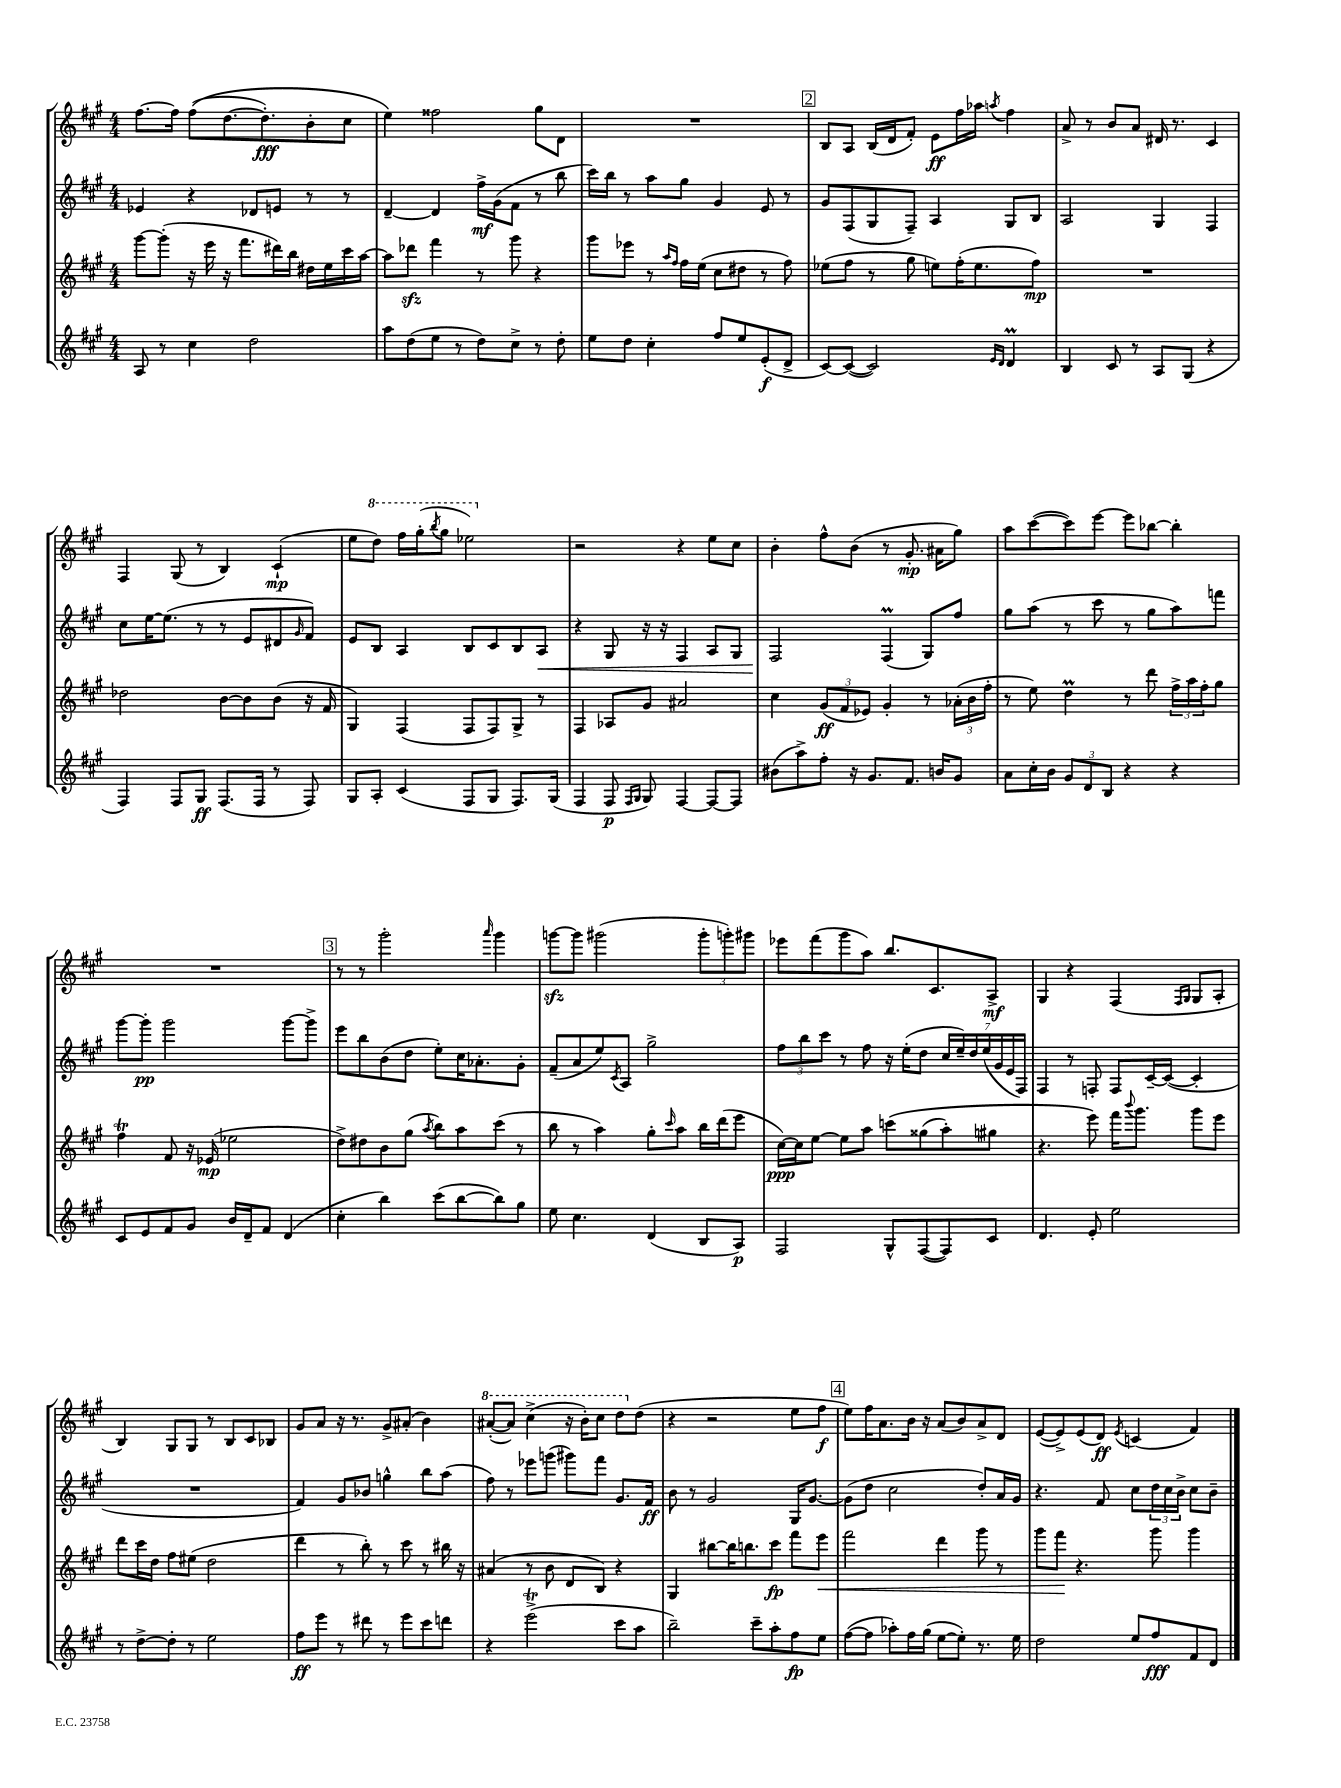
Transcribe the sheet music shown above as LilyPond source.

<<
\new StaffGroup <<
\new Staff = "s0" {
    \clef treble \key a \major \numericTimeSignature \time 4/4
    fis''8.~ fis''16 fis''8(\( d''8.~ d''8.-.\fff) b'8-. cis''8 |
    e''4\) fisis''2 gis''8 d'8 |
    R1 |
    \mark \markup { \box "2" } b8 a8 b16( d'16 fis'8-.) e'8\ff fis''16 aes''16 \acciaccatura { a''8 } fis''4 |
    a'8-> r8 b'8 a'8 dis'16 r8. cis'4 |
    fis4 gis8( r8 b4) cis'4-!\mp( |
    e''8 \ottava #1 d'''8) fis'''16 gis'''16-.( \acciaccatura { b'''8 } gis'''8 ees'''2) \ottava #0 |
    r2 r4 e''8 cis''8 |
    b'4-. fis''8-^ b'8( r8 gis'8.-.\mp ais'16 gis''8) |
    a''8 cis'''8~( cis'''8) e'''8~ e'''8 bes''8~ bes''4-. |
    R1 |
    \mark \markup { \box "3" } r8 r8 gis'''2-. \grace { a'''16 } gis'''4 |
    g'''8~\sfz g'''8 gis'''2( \tuplet 3/2 { gis'''8-. g'''8-.) gis'''8 } |
    ees'''8 fis'''8( gis'''8 a''8) b''8. cis'8. a8->\mf |
    gis4 r4 fis4( \grace { fis16 gis16 } gis8 a8-. |
    b4) gis8 gis8 r8 b8 cis'8 bes8 |
    gis'8 a'8 r16 r8. gis'8-> ais'8-.( b'4) |
    \ottava #1 ais''8~-.( ais''8) cis'''4->( r16 b''16-.) cis'''8 d'''8 \ottava #0 d''8( |
    r4 r2 e''8 fis''8\f |
    \mark \markup { \box "4" } e''8) fis''16 a'8. b'16 r16 a'8( b'8) a'8-> d'8 |
    e'8~( e'8->) e'8( d'8\ff) \acciaccatura { e'8 } c'4( fis'4) \bar "|." |
}
\new Staff = "s1" {
    \clef treble \key a \major \numericTimeSignature \time 4/4
    ees'4 r4 des'8 e'8 r8 r8 |
    d'4~-- d'4 fis''16->\mf gis'16( fis'8 r8 b''8 |
    cis'''16) b''16 r8 a''8 gis''8 gis'4 e'8 r8 |
    \mark \markup { \box "2" } gis'8 fis8( gis8 fis8--) a4 gis8 b8 |
    a2 gis4 fis4 |
    cis''8 e''16~ e''8.( r8 r8 e'8 dis'8 \grace { gis'16 } fis'8) |
    e'8 b8 a4 b8 cis'8 b8 a8\< |
    r4 gis8 r16 r16 fis4 a8 gis8 |
    fis2\! fis4\prall( gis8) fis''8 |
    gis''8 a''8( r8 cis'''8 r8 gis''8 a''8) f'''8 |
    gis'''8~ gis'''8-.\pp gis'''2 gis'''8~ gis'''8-> |
    \mark \markup { \box "3" } e'''8 b''8 b'8( d''8 e''8-.) cis''16 aes'8.-. gis'8-. |
    fis'8--( a'8 e''8) \acciaccatura { cis'8 } a8 gis''2-> |
    \tuplet 3/2 { fis''8 b''8 cis'''8 } r8 fis''8 r16 e''16-.( d''8 \tuplet 7/4 { cis''16 e''16--) d''16 e''16( gis'16 e'16 fis16) } |
    fis4 r8 f8-. f8 cis'16~-- cis'16~( cis'4-. |
    R1 |
    fis'4) gis'8 bes'8 g''4-^ b''8 a''8( |
    fis''8) r8 ees'''8 g'''8( gis'''8) fis'''8 gis'8. fis'16\ff |
    b'8 r8 gis'2 gis16 gis'8.~ |
    \mark \markup { \box "4" } gis'8( d''8 cis''2 d''8-.) a'16 gis'16 |
    r4. fis'8 cis''8 \tuplet 3/2 { d''16 cis''16 b'16-> } cis''8 b'8-- \bar "|." |
}
\new Staff = "s2" {
    \clef treble \key a \major \numericTimeSignature \time 4/4
    gis'''8~ gis'''8-.( r16 e'''16 r16 fis'''8. dis'''16) b''16 dis''16 e''16 cis'''16 a''16~ |
    a''8 des'''8\sfz fis'''4 r8 gis'''8 r4 |
    gis'''8 ees'''8 r8 \grace { a''16 fis''16 } fis''16 e''16( cis''8 dis''8 r8 fis''8) |
    \mark \markup { \box "2" } ees''8( fis''8 r8 gis''8 e''8) fis''16-.( e''8. fis''8\mp) |
    R1 |
    des''2 b'8~ b'8 b'8( r16 fis'16 |
    gis4) fis4( fis8 fis8) gis8-> r8 |
    fis4 aes8 gis'8 ais'2 |
    cis''4 \tuplet 3/2 { gis'8\ff( fis'8 ees'8) } gis'4-. r8 \tuplet 3/2 { aes'16-.( b'16 fis''16-. } |
    r8 e''8) d''4\prall r8 d'''8 \tuplet 3/2 { fis''16-> a''16 fis''16-. } gis''8 |
    fis''4\trill fis'8 r16 ees'16\mp( ees''2 |
    \mark \markup { \box "3" } d''8->) dis''8 b'8 gis''8( \acciaccatura { a''8 } b''8) a''8 cis'''8( r8 |
    b''8 r8 a''4) gis''8-. \grace { cis'''16 } a''8 b''16 d'''16( e'''8 |
    cis''16~\ppp) cis''16 e''8~ e''8 a''8 c'''8\( gisis''8( a''8-.) gis''8 |
    r4. e'''8\) fis'''16 \appoggiatura { b'''8 } gis'''8. gis'''8 e'''8 |
    d'''8 cis'''16 d''16 fis''8 eis''8( d''2 |
    d'''4 r8 b''8-.) r8 cis'''8 r8 bis''16 r16 |
    ais'4( r8 b'8 d'8 b8) r4 |
    gis4 bis''8~ bis''16 b''8. cis'''8\fp fis'''8 e'''8\< |
    \mark \markup { \box "4" } fis'''2 d'''4 gis'''8 r8 |
    gis'''8 fis'''8\! r4. gis'''8 gis'''4 \bar "|." |
}
\new Staff = "s3" {
    \clef treble \key a \major \numericTimeSignature \time 4/4
    a8 r8 cis''4 d''2 |
    a''8 d''8( e''8 r8 d''8) cis''8-> r8 d''8-. |
    e''8 d''8 cis''4-. fis''8 e''8 e'8-.\f( d'8-> |
    \mark \markup { \box "2" } cis'8~) cis'8~( cis'2) \grace { e'16 d'16 } d'4\prall |
    b4 cis'8 r8 a8 gis8( r4 |
    fis4) fis8 gis8\ff fis8.( fis16 r8 fis8) |
    gis8 a8-. cis'4( fis8 gis8 fis8.) gis16( |
    fis4 fis8\p \grace { fis16 gis16 } gis8) fis4~ fis8~ fis8 |
    bis'8( a''8->) fis''8-. r16 gis'8. fis'8. b'16 gis'8 |
    a'8 cis''16-. b'16 \tuplet 3/2 { gis'8 d'8 b8 } r4 r4 |
    cis'8 e'8 fis'8 gis'8 b'16 d'16-- fis'8 d'4( |
    \mark \markup { \box "3" } cis''4-. b''4) cis'''8( b''8~ b''8) gis''8 |
    e''8 cis''4. d'4( b8 a8\p) |
    fis2 gis8-^ fis8~( fis8) cis'8 |
    d'4. e'8-. e''2 |
    r8 d''8~-> d''8-. r8 e''2 |
    fis''8\ff e'''8 r8 dis'''8 r8 e'''8 cis'''8 d'''8 |
    r4 e'''2->\trill( cis'''8 a''8 |
    b''2--) cis'''8-- a''8-. fis''8\fp e''8 |
    \mark \markup { \box "4" } fis''8~( fis''8 aes''8-.) fis''16 gis''16( e''8~ e''8-.) r8. e''16 |
    d''2 e''8 fis''8\fff fis'8 d'8 \bar "|." |
}
>>
>>
\layout { \context { \Score \remove "Bar_number_engraver" } }
